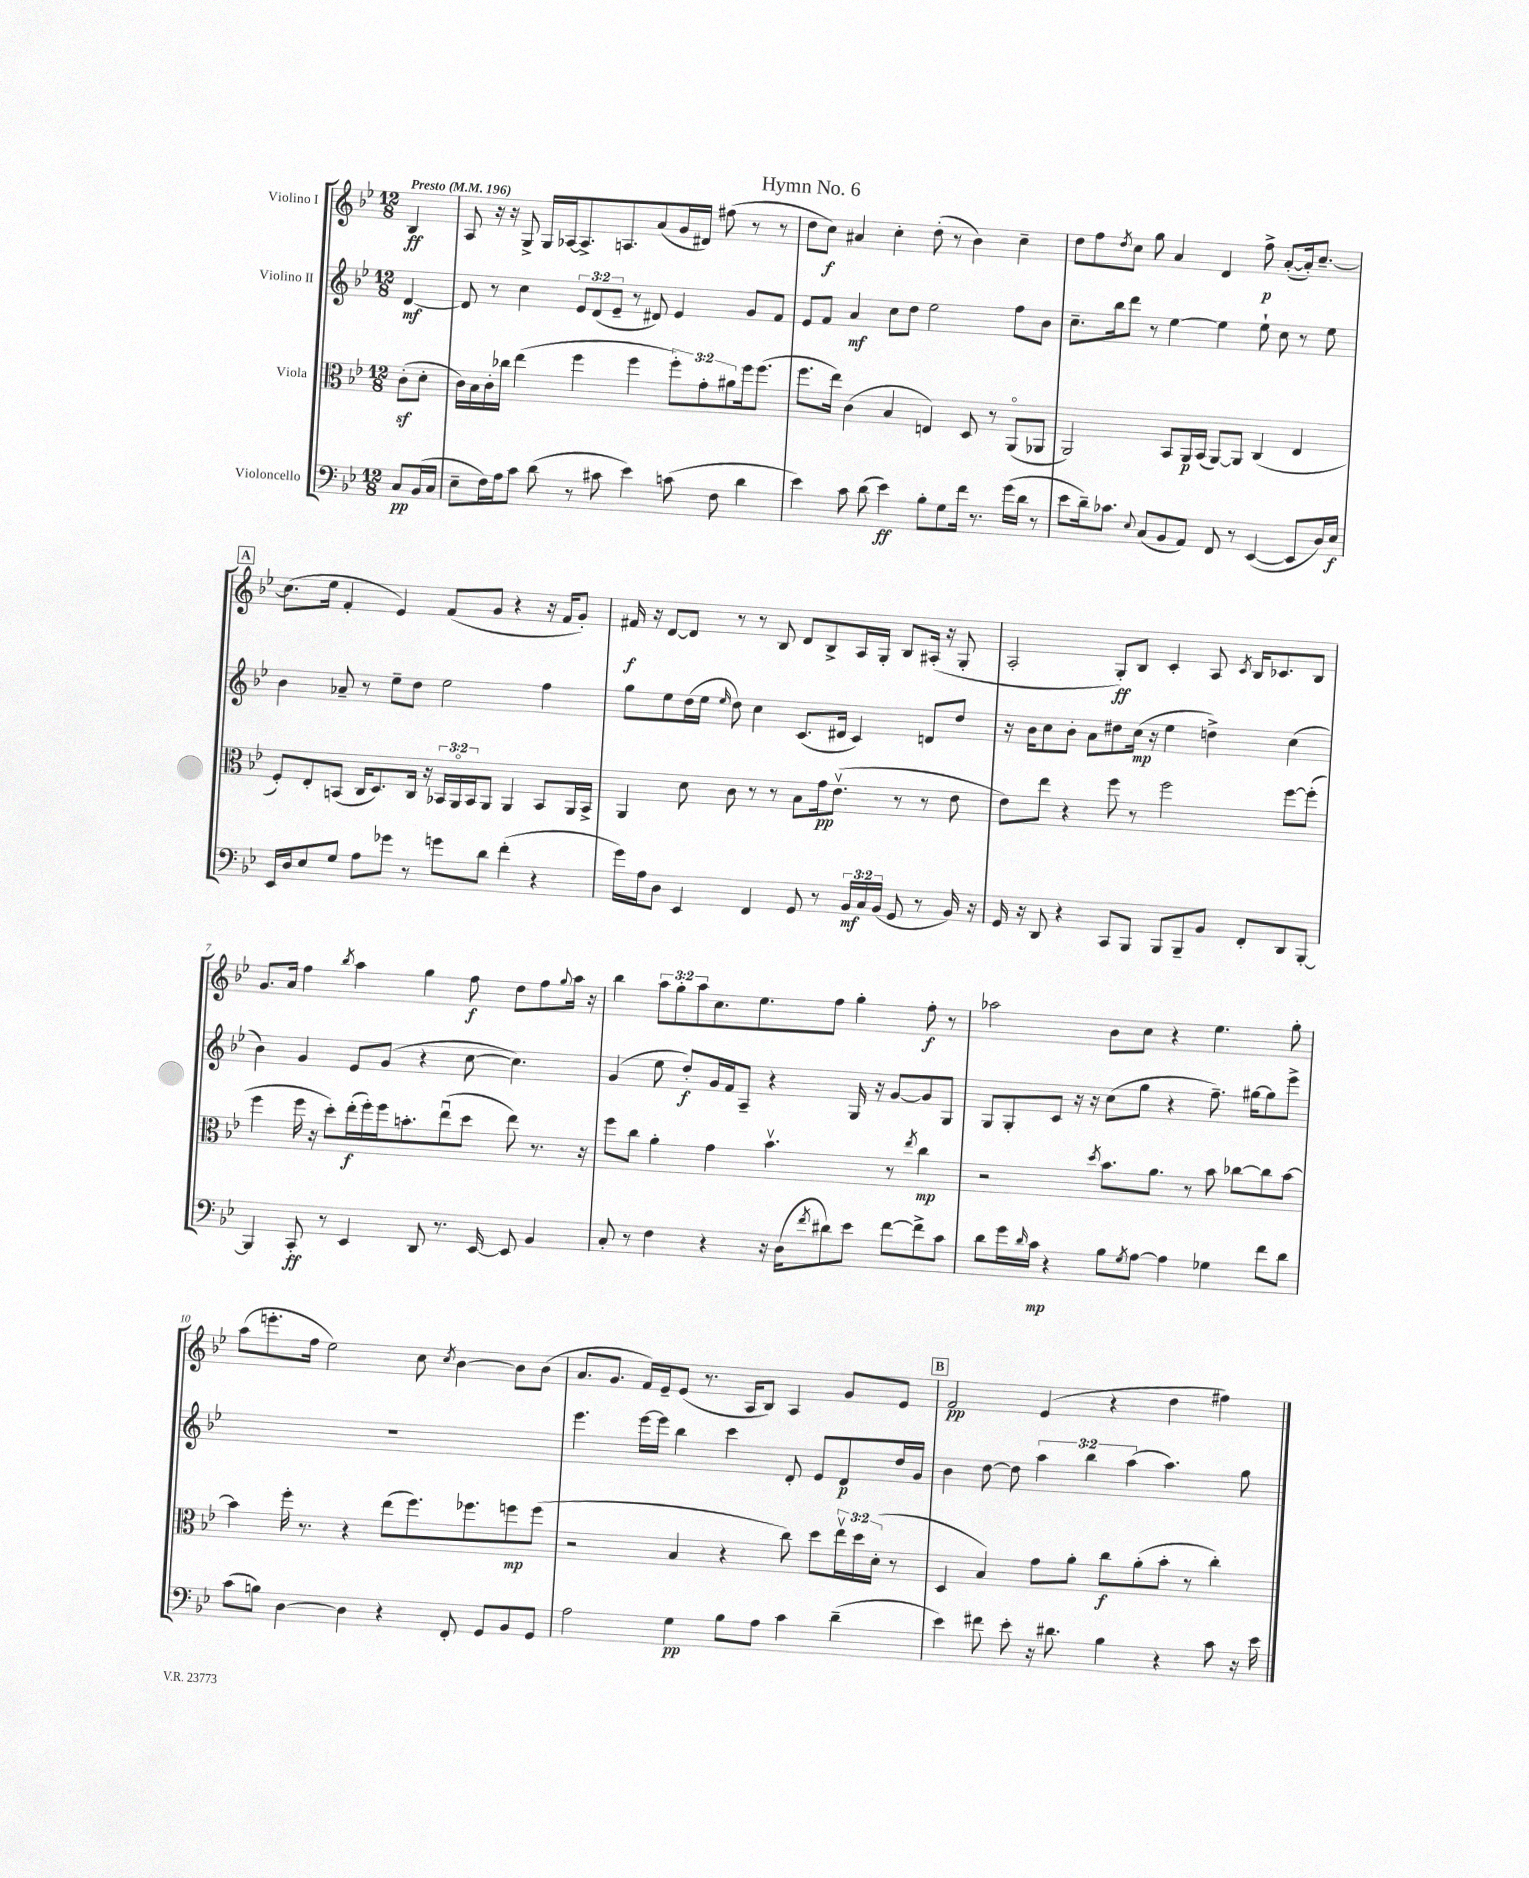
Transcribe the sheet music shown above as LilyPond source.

\header { title = "Hymn No. 6" }
<<
\new StaffGroup <<
\new Staff = "s0" \with { instrumentName = "Violino I" } {
    \clef treble \key bes \major \numericTimeSignature \time 12/8 \override Staff.TupletNumber.text = #tuplet-number::calc-fraction-text \partial 4 \tempo "Presto" 4 = 196
    bes4\ff |
    a8 r16 r16 g8-> g16 aes16~ aes8.-> a8. a'8( g'16 dis'16) fis''8( r8 r8 |
    d''8 c''8\f) ais'4 c''4-. d''8-.( r8 bes'4) c''4-- |
    d''8 f''8 \acciaccatura { d''8 } c''8 g''8 a'4 d'4 f''8->\p a'8~-.( a'16-.) c''8.~-- |
    \mark \markup { \box "A" } c''8.( ees''16 f'4-. ees'4) f'8( g'8 r4 r16 f'16 g'8-.) |
    fis'16\f r16 d'8~ d'8 r8 r8 bes8 d'8 bes8-> a16 g16-. bes8 ais16-.( r16 g8-. |
    a2-. g8-.\ff) bes8 c'4-. a8 \acciaccatura { c'8 } bes16 ces'8. bes8 |
    g'8. a'16 f''4 \acciaccatura { bes''8 } a''4 g''4 f''8\f d''8 f''8 \appoggiatura { g''8 } a''16 r16 |
    bes''4 \tuplet 3/2 { a''8 g''8-. a''8 } c''8. ees''8. f''8 g''4-. f''8-.\f r8 |
    aes''2 bes'8 c''8 r4 ees''4. g''8-. |
    a''8( e'''8.-. f''16 ees''2) c''8 \acciaccatura { c''8 } bes'4~ bes'8 bes'8( |
    a'8. g'8. f'16) ees'16-- ees'8( r8. a16 bes8) a4 g'8 ees'8 |
    \mark \markup { \box "B" } f'2\pp ees'4( r4 d''4 fis''4) \bar "|." |
}
\new Staff = "s1" \with { instrumentName = "Violino II" } {
    \clef treble \key bes \major \numericTimeSignature \time 12/8 \override Staff.TupletNumber.text = #tuplet-number::calc-fraction-text \partial 4
    d'4~\mf |
    d'8 r8 c''4 \tuplet 3/2 { ees'8 d'8( ees'8-- } r8 dis'8) ees'4 g'8 f'8 |
    ees'8 f'8 a'4\mf c''8 d''8 ees''2 f''8 bes'8 |
    c''8.-- bes''16 d'''8 r8 ees''4~ ees''4 ees''8-! c''8 r8 ees''8 |
    \mark \markup { \box "A" } bes'4 aes'8-- r8 ees''8-- d''8 ees''2 f''4 |
    g''8 ees''8 d''16( ees''16 \grace { ees''16 } d''8) c''4 c'8.( dis'16 c'4) d'8 d''8 |
    r16 bes'16 c''8 bes'8-. a'8 dis''8 c''16\mp( r16 ees''4 d''4->) c''4( |
    bes'4) g'4 ees'8 g'8( r4 c''8~ c''4.) |
    g'4( ees''8 d''8-.\f) g'16 f'16 a8-- r4 g16 r16 g'8~ g'8 g8 |
    g8 g8-. c'8 r16 r16 c''8( g''8 r4 f''8.--) gis''16~ gis''8 ees'''8-> |
    R1. |
    ees'''4. ees'''16~ ees'''16 bes''4 c'''4 d'8-. ees'8 d'8\p d''16 g'16 |
    \mark \markup { \box "B" } bes'4 d''8~ d''8 \tuplet 3/2 { a''4 bes''4 a''4( } a''4.) g''8 \bar "|." |
}
\new Staff = "s2" \with { instrumentName = "Viola" } {
    \clef alto \key bes \major \numericTimeSignature \time 12/8 \override Staff.TupletNumber.text = #tuplet-number::calc-fraction-text \partial 4
    c'8-.\sf( d'8-. |
    c'16) bes16 c'16-. ces''16 ees''4( f''4 f''4 \tuplet 3/2 { f''8-.) g'8-. ais'8 } f''16 f''8.( |
    f''8. ees''16) c'4( bes4 e4) d8 r8 a,8\flageolet( aes,8 |
    a,2) bes,8 a,16\p bes,16( a,8~) a,8 c4( ees4 |
    \mark \markup { \box "A" } f8-.) ees8-. b,8( c16 d8.) c16 r16 \tuplet 3/2 { bes,16 a,16\flageolet bes,16 } a,8 a,4 bes,8 a,16 bes,16-> |
    a,4 d'8 c'8 r8 r8 bes8 g'16\pp ees'8.\upbow( r8 r8 ees'8 |
    ees'8) ees''8 r4 f''8 r8 f''2 f''8~ f''8-.( |
    f''4 f''16 r16 d''8-.) ees''16-.\f( f''16-.) f''16 b'8.-. ees''8\downbow( d''8 ees''8) r8. r16 |
    f''8 c''8 a'4-. g'4 bes'4.\upbow r8 \acciaccatura { ees''8 } c''4\mp |
    r2 \acciaccatura { d''8 } bes'8. a'8. r8 bes'8 ces''8~ ces''8 bes'8~ |
    bes'4 f''16-. r8. r4 ees''8( f''8.) fes''8. f''8\mp f''8( |
    r2 bes4 r4 c''8) d''8 \tuplet 3/2 { ees''16\upbow d''16 d'16-.( } r8 |
    \mark \markup { \box "B" } d4 bes4) g'8 a'8-. c''8\f a'8-.( bes'8-. r8 c''4-.) \bar "|." |
}
\new Staff = "s3" \with { instrumentName = "Violoncello" } {
    \clef bass \key bes \major \numericTimeSignature \time 12/8 \override Staff.TupletNumber.text = #tuplet-number::calc-fraction-text \partial 4
    c8\pp bes,16( c16 |
    ees8-- f16) a16 c'8 d'8( r8 cis'8 ees'4) c'8( f8 d'4 |
    ees'4) c'8 d'8( ees'4\ff) bes8-. g8 f'16 r8. g'16( d'16 r8 |
    ees'8 d'16--) ces'8. \appoggiatura { ees8 } c8( bes,8 a,8) f,8 r8 ees,4~( ees,8 d16) ees16\f |
    \mark \markup { \box "A" } ees,16 d16 ees8 g8 a8 ges'8 r8 g'8 d'8 f'4-.( r4 |
    g'16) a16 d8 ees,4 f,4 g,8 r8 \tuplet 3/2 { bes,16\mf c16 bes,16( } g,8 r8 bes,16) r16 |
    g,16 r16 d,8 r4 c,8 bes,,8 bes,,8 bes,,8-- bes,8 f,8-. d,8 bes,,8~-. |
    bes,,4 c,8-.\ff r8 ees,4 d,8 r8. ees,16~ ees,8 bes,4 |
    c8-. r8 f4 r4 r16 d16( \acciaccatura { f'8 } dis'8) ees'8 f'8~ f'8-> c'8 |
    d'8 g'16 \grace { d'16 } c'16\mp r4 bes8 \acciaccatura { g8 } a8~ a4 ges4 f'8 d'8 |
    c'8( b8) d4~ d4 r4 f,8-. g,8 bes,8 g,8 |
    a2 g4\pp bes8 a8 c'4 d'4--( |
    \mark \markup { \box "B" } ees'4) fis'8 ees'8-. r16 dis'8. bes4 r4 c'8 r16 ees'16 \bar "|." |
}
>>
>>
